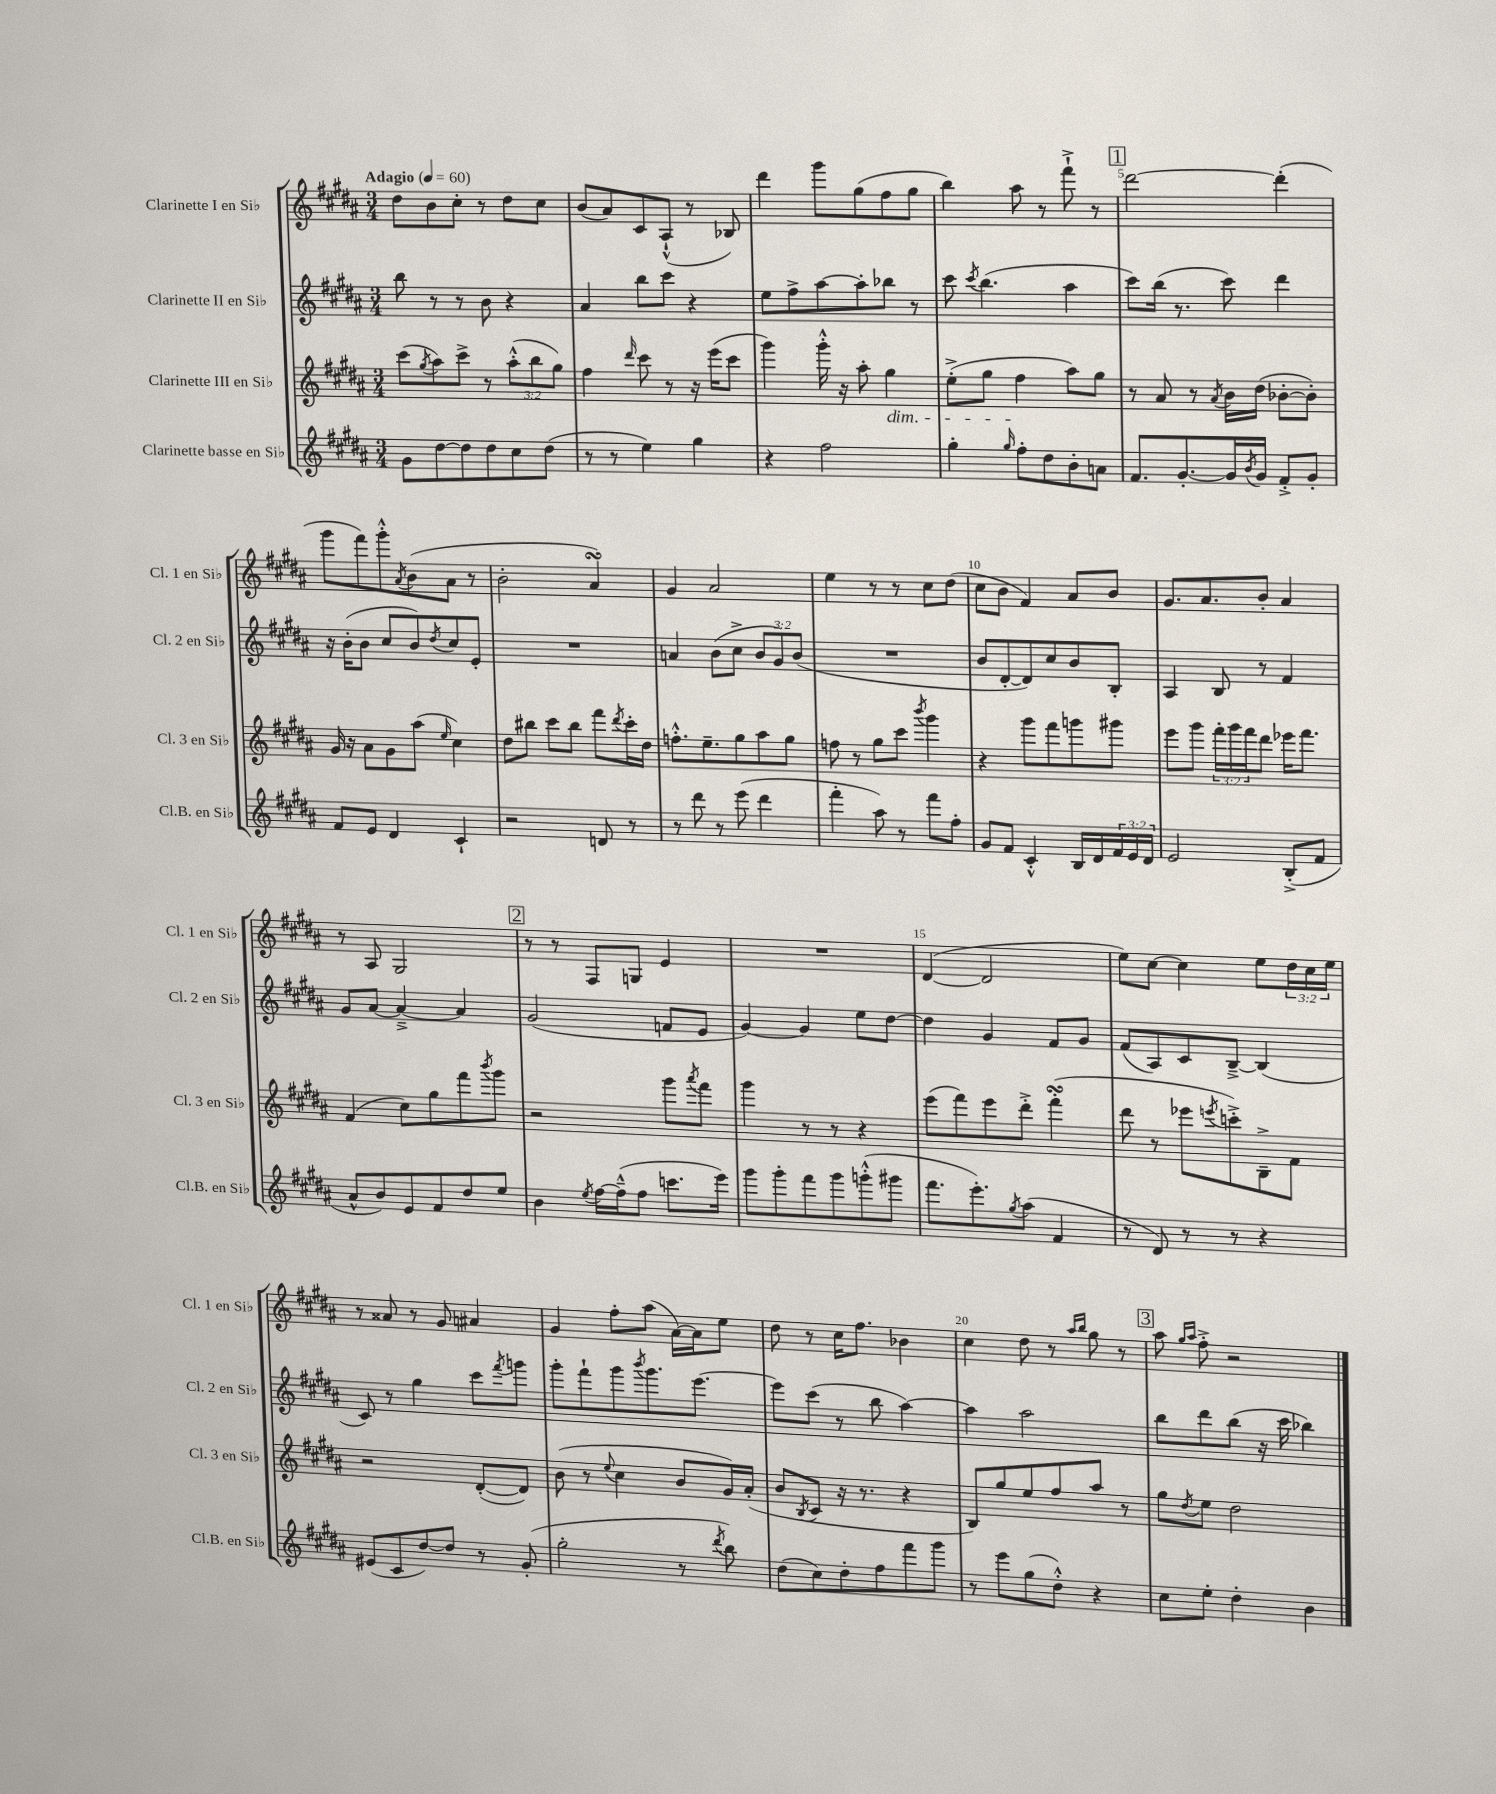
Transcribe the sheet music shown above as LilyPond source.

<<
\new StaffGroup <<
\new Staff = "s0" \with { instrumentName = "Clarinette I en Sib" shortInstrumentName = "Cl. 1 en Sib" } {
    \clef treble \key b \major \numericTimeSignature \time 3/4 \override Staff.TupletNumber.text = #tuplet-number::calc-fraction-text \tempo "Adagio" 4 = 60
    dis''8 b'8 cis''8-. r8 dis''8 cis''8 |
    b'8( ais'8) cis'8 ais8-!-^( r8 bes8) |
    dis'''4 gis'''8 gis''8( fis''8 gis''8 |
    b''4) ais''8 r8 fis'''8-!-> r8 |
    \mark \markup { \box "1" } dis'''2~ dis'''4-.( |
    gis'''8 fis'''8) gis'''8-.-^ \acciaccatura { ais'8 } b'8( ais'8 r8 |
    b'2-. ais'4\turn) |
    gis'4 ais'2 |
    e''4 r8 r8 cis''8 dis''8( |
    cis''8 b'8 fis'4) ais'8 b'8 |
    gis'8. ais'8. b'8-. ais'4 |
    r8 ais8 gis2 |
    \mark \markup { \box "2" } r8 r8 fis8 g8 e'4 |
    R2. |
    dis'4~( dis'2 |
    e''8) cis''8~ cis''4 e''8 \tuplet 3/2 { dis''16 cis''16 e''16 } |
    r8 aisis'8 r8 gis'8 ais'4 |
    gis'4 fis''8-. ais''8( ais'16~) ais'16 e''8 |
    dis''8 r8 cis''16 fis''8. bes'4 |
    cis''4 dis''8 r8 \grace { ais''16 b''16 } gis''8 r8 |
    \mark \markup { \box "3" } ais''8 \grace { gis''16 ais''16 } fis''8-.-> r2 \bar "|." |
}
\new Staff = "s1" \with { instrumentName = "Clarinette II en Sib" shortInstrumentName = "Cl. 2 en Sib" } {
    \clef treble \key b \major \numericTimeSignature \time 3/4 \override Staff.TupletNumber.text = #tuplet-number::calc-fraction-text
    b''8 r8 r8 b'8 r4 |
    ais'4 b''8 cis'''8 r4 |
    e''8 fis''8-> ais''8~ ais''8-. bes''8 r8 |
    cis'''8 \acciaccatura { cis'''8 } b''4.( ais''4 |
    \mark \markup { \box "1" } cis'''8) b''16( r8. cis'''8) dis'''4 |
    r16 b'16-.( b'8 cis''8 b'8) \acciaccatura { dis''8 } cis''8 e'8-. |
    R2. |
    a'4 b'8( cis''8-> \tuplet 3/2 { b'8 gis'8) b'8( } |
    R2. |
    b'8 dis'8~-. dis'8) cis''8 b'8 b8-. |
    ais4 b8 r8 fis'4 |
    gis'8 ais'8~ ais'4~---> ais'4 |
    \mark \markup { \box "2" } gis'2( f'8 e'8 |
    gis'4~) gis'4 e''8 dis''8~ |
    dis''4 gis'4 fis'8 gis'8 |
    fis'8( ais8) cis'8 b8~---> b4( |
    cis'8) r8 gis''4 cis'''8 \acciaccatura { fis'''8 } g'''8 |
    gis'''8-. fis'''8-! gis'''8 \acciaccatura { b'''8 } gis'''8. e'''8.~ |
    e'''8 cis'''8( r8 b''8 ais''4~) |
    ais''4 ais''2 |
    \mark \markup { \box "3" } b''8 dis'''8 b''8( r16 cis'''16 bes''4) \bar "|." |
}
\new Staff = "s2" \with { instrumentName = "Clarinette III en Sib" shortInstrumentName = "Cl. 3 en Sib" } {
    \clef treble \key b \major \numericTimeSignature \time 3/4 \override Staff.TupletNumber.text = #tuplet-number::calc-fraction-text
    cis'''8( \acciaccatura { gis''8 } ais''8) cis'''8-> r8 \tuplet 3/2 { ais''8-.-^( b''8 gis''8) } |
    fis''4 \grace { dis'''16 } cis'''8 r8 r16 e'''16( cis'''8 |
    gis'''4) gis'''16-.-^ r16 ais''8-. gis''4\dim |
    e''8-.->( gis''8 fis''4\! ais''8) gis''8 |
    \mark \markup { \box "1" } r8 ais'8 r8 \acciaccatura { ais'8 } b'16 dis''16( bes'8~-. bes'8-.) |
    gis'16 r16 ais'8 gis'8 ais''8( \grace { e''16 } cis''4) |
    dis''8 bis''8 cis'''8 bis''8 fis'''8 \acciaccatura { dis'''8 } cis'''16-. dis''16 |
    f''8.-.-^ e''8.-- gis''8 ais''8 gis''8 |
    f''8 r8 gis''8 cis'''8 \acciaccatura { b'''8 } gis'''4 |
    r4 gis'''8 fis'''8 g'''8 gis'''8 |
    e'''8 gis'''8 \tuplet 3/2 { fis'''16-. gis'''16 fis'''16 } dis'''8 ees'''16 fis'''8. |
    fis'4( cis''8) gis''8 fis'''8 \acciaccatura { b'''8 } gis'''8 |
    \mark \markup { \box "2" } r2 gis'''8 \acciaccatura { ais'''8 } fis'''8 |
    gis'''4 r8 r8 r4 |
    e'''8( fis'''8) e'''8 dis'''8-.-> fis'''4-.\turn( |
    dis'''8 r8 ees'''8 \acciaccatura { e'''8 } c'''8-.->) b8---> fis'8 |
    r2 dis'8~-.( dis'8) |
    b'8( r8 \appoggiatura { e''8 } cis''4 b'8 gis'16) ais'16-.( |
    b'8 \acciaccatura { b8 } cis'8 r16 r8. r4 |
    b8) gis''8 e''8 fis''8 ais''8 r8 |
    \mark \markup { \box "3" } gis''8 \acciaccatura { dis''8 } e''8 dis''2 \bar "|." |
}
\new Staff = "s3" \with { instrumentName = "Clarinette basse en Sib" shortInstrumentName = "Cl.B. en Sib" } {
    \clef treble \key b \major \numericTimeSignature \time 3/4 \override Staff.TupletNumber.text = #tuplet-number::calc-fraction-text
    gis'8 dis''8~ dis''8 dis''8 cis''8 dis''8( |
    r8 r8 e''4) gis''4 |
    r4 fis''2 |
    gis''4-. \grace { gis''16 } fis''8-. dis''8 b'8-. a'8 |
    \mark \markup { \box "1" } fis'8. gis'8.~-. gis'16 \acciaccatura { b'8 } gis'16 fis'8-.-> gis'8-. |
    fis'8 e'8 dis'4 cis'4-! |
    r2 d'8 r8 |
    r8 dis'''8 r8 e'''8( dis'''4 |
    fis'''4-. ais''8) r8 fis'''8 fis''8-. |
    gis'8 fis'8 cis'4-.-^ b16 dis'16 \tuplet 3/2 { fis'16 e'16 dis'16 } |
    e'2 b8-.->( fis'8 |
    ais'8-^ b'8) e'8 fis'8 dis''8 e''8 |
    \mark \markup { \box "2" } b'4 \acciaccatura { e''8 } fis''16~ fis''16---^( fis''8 c'''8. e'''16) |
    gis'''8 gis'''8-. fis'''8 gis'''8 g'''8-.-^( gis'''8 |
    fis'''8. e'''8.-.) \acciaccatura { gis''8 } ais''8( fis'4 |
    r8 dis'8) r8 r8 r4 |
    eis'8( cis'8 dis''8~) dis''8 r8 gis'8-.( |
    gis''2-. r8 \acciaccatura { dis'''8 } b''8) |
    dis''8( cis''8) dis''8-. fis''8 fis'''8 gis'''8 |
    r8 e'''8 gis''8( dis''8-.-^) r4 |
    \mark \markup { \box "3" } cis''8 e''8-. dis''4-. b'4 \bar "|." |
}
>>
>>
\layout { \context { \Score \override BarNumber.break-visibility = ##(#f #t #t) barNumberVisibility = #(every-nth-bar-number-visible 5) } }
